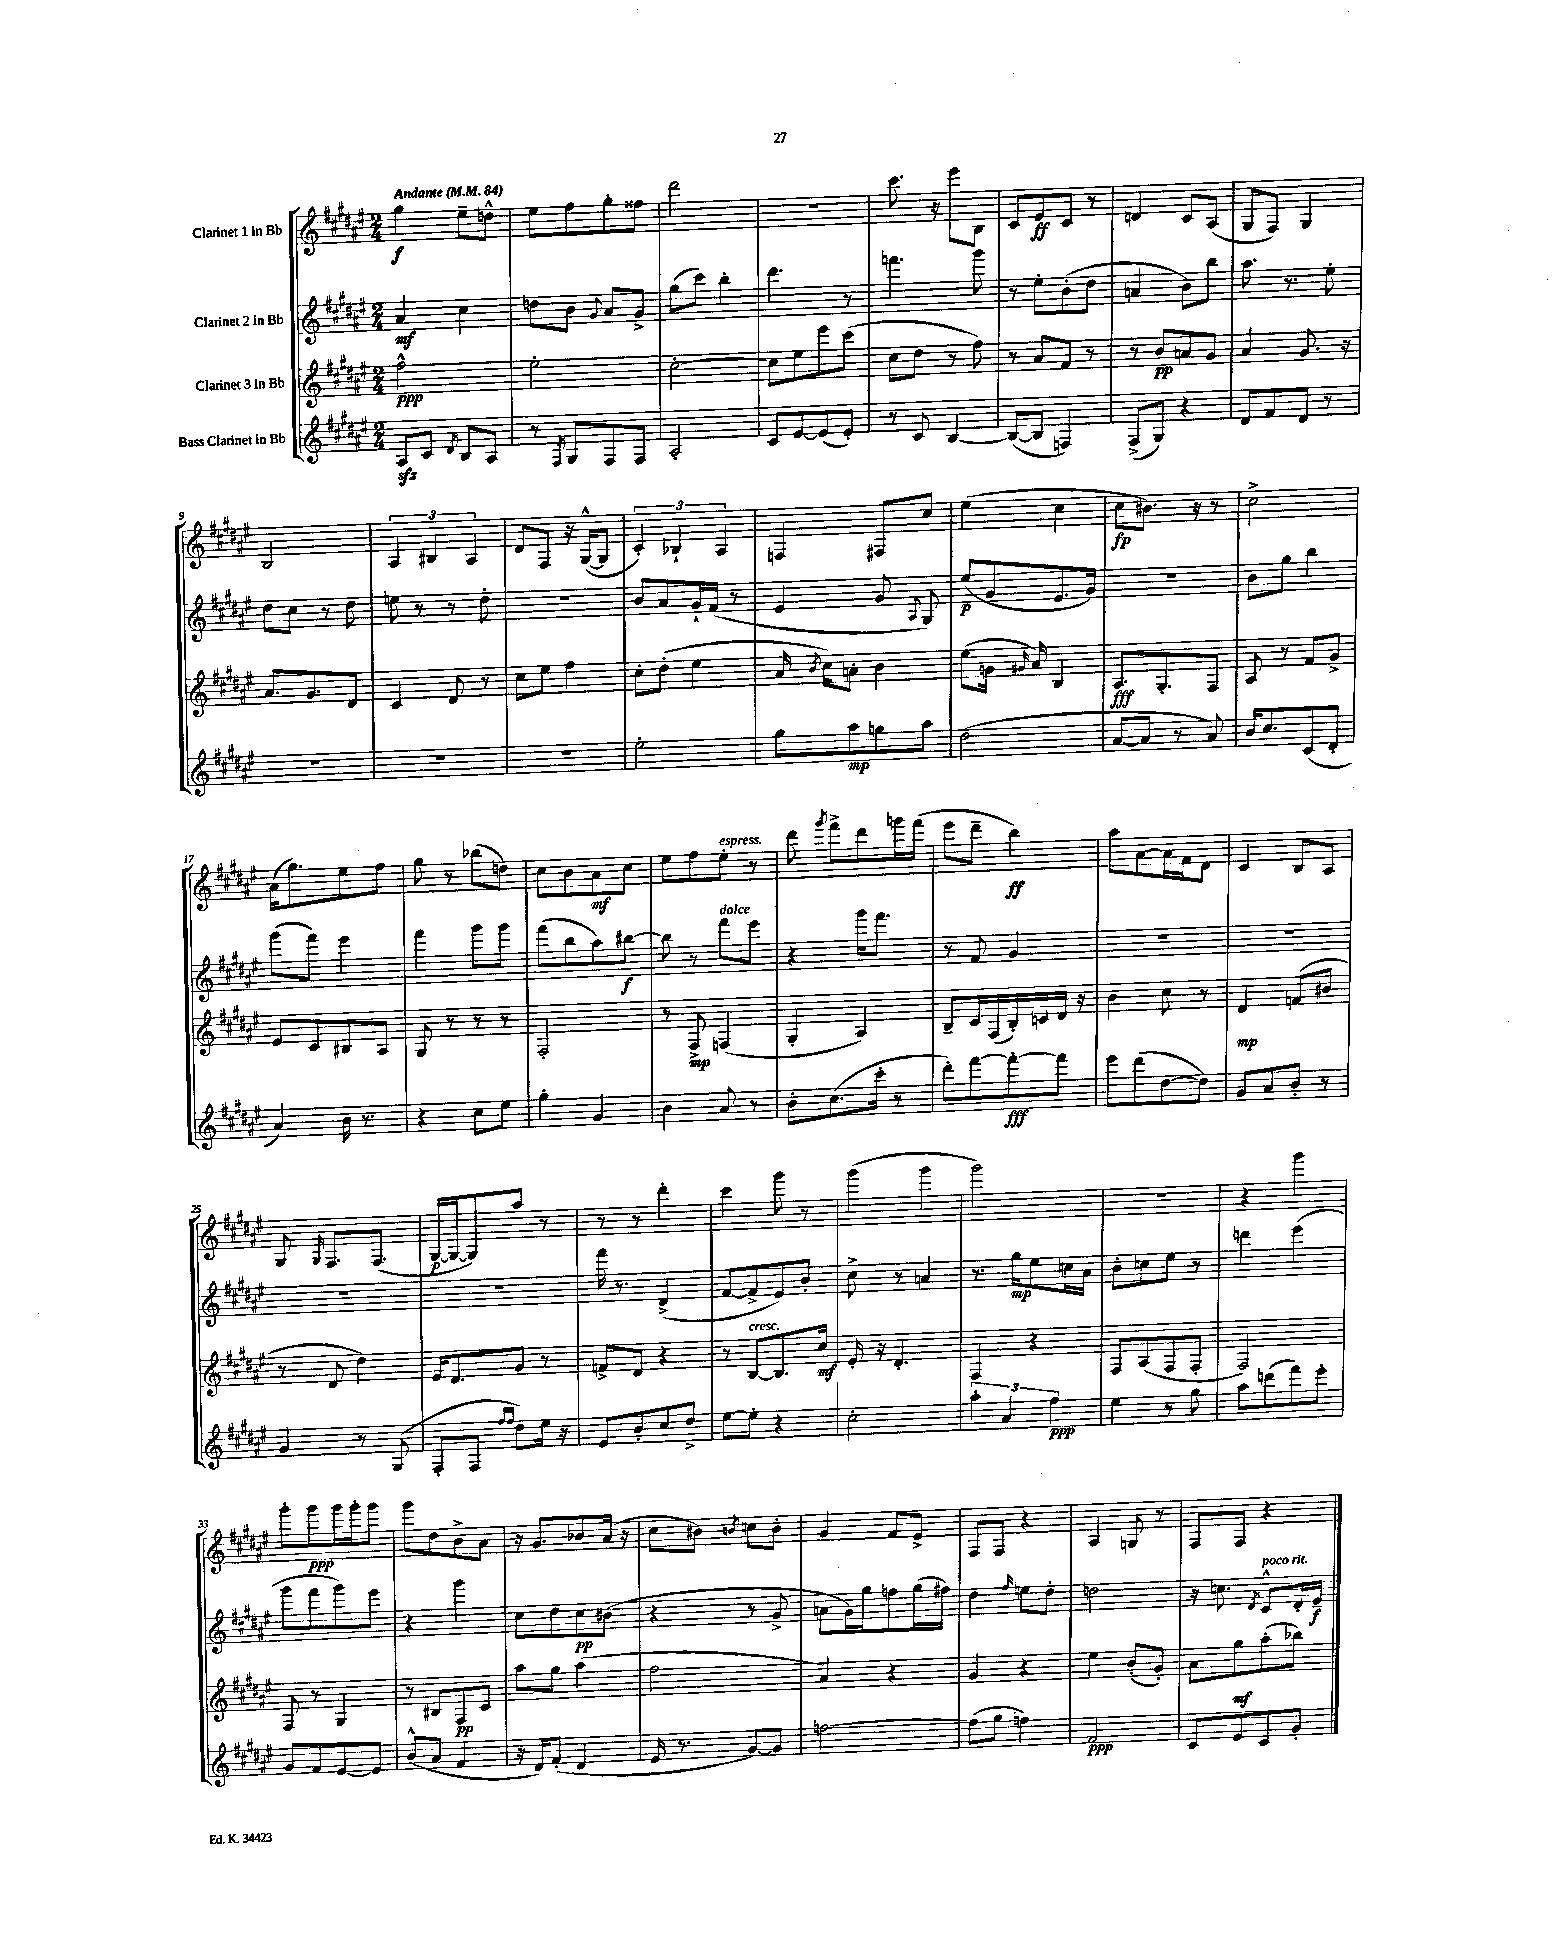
<<
\new StaffGroup <<
\new Staff = "s0" \with { instrumentName = "Clarinet 1 in Bb" } {
    \clef treble \key fis \major \numericTimeSignature \time 2/4 \tempo "Andante" 4 = 84
    \autoBeamOff gis''4\f eis''8[-- d''8]-^ |
    eis''8[ fis''8 gis''8-. fisis''8] |
    dis'''2 |
    R2 |
    cis'''8. r16 eis'''8[ b8] |
    cis'8[ eis'8\ff cis'8] r8 |
    d'4 cis'8[ ais8]( |
    gis8[ fis8]) gis4 |
    b2 |
    \tuplet 3/2 { ais4 bis4 ais4 } |
    dis'8[ fis8] r16 gis16[~-^( gis8] |
    \tuplet 3/2 { cis'4-.) bes4-! ais4 } |
    f4 fis8[ cis''8] |
    eis''4( cis''4 |
    cis''8[\fp bis'8.]) r16 r8 |
    cis''2-> |
    ais'16[( gis''8.) eis''8 fis''8] |
    gis''8 r8 bes''8[( d''8]) |
    cis''8[ b'8 ais'8\mf cis''8] |
    eis''8[ fis''8 eis''8]-.^\markup { \italic "espress." } r8 |
    dis'''8 \acciaccatura { gis'''8 } fis'''8[-> dis'''8 g'''16 fis'''16]( |
    eis'''8[ dis'''8]-- b''4\ff) |
    ais''8[ ais'8~ ais'16 fis'16 dis'8] |
    cis'4 b8[ ais8] |
    gis8 \grace { gis16 } fis8.[ fis8.]( |
    gis16[~\p gis16~ gis8) ais''8] r8 |
    r8 r8 dis'''4-. |
    cis'''4 gis'''8 r8 |
    gis'''4( gis'''4 |
    gis'''2) |
    r2 |
    r4 gis'''4 |
    gis'''8[-. gis'''8\ppp gis'''16 gis'''16-. gis'''8] |
    gis'''8[ dis''8 b'8-> ais'8] |
    r16 gis'8.[ bes'8 ais'16]( r16 |
    cis''8[ bis'8]) \acciaccatura { b'8 } c''8[ b'8]-. |
    gis'4 fis'8[ eis'8]-> |
    fis8[ fis8] r4 |
    ais4 g8 r8 |
    fis8[ fis8] r4 \bar "|." |
}
\new Staff = "s1" \with { instrumentName = "Clarinet 2 in Bb" } {
    \clef treble \key fis \major \numericTimeSignature \time 2/4
    \autoBeamOff ais'4\mf cis''4 |
    d''8[ b'8] \appoggiatura { gis'8 } ais'8[ gis'8]-> |
    gis''8[( cis'''8]) b''4-. |
    dis'''4. r8 |
    f'''4. gis'''8 |
    r8 eis''8[-. b'8-.( dis''8] |
    a'4 b'8[) b''8] |
    ais''8. r8. eis''8-. |
    dis''8[ cis''8] r8 dis''8 |
    e''8 r8 r8 dis''8-. |
    R2 |
    b'8[ ais'8 gis'16-! fis'16]( r8 |
    eis'4 gis'8 \appoggiatura { ais8 } gis8) |
    eis''8[\p( gis'8 eis'8. gis'16]) |
    R2 |
    b'8[ gis''8] b''4 |
    gis'''8[( fis'''8]) eis'''4 |
    fis'''4 gis'''8[ gis'''8] |
    fis'''8[( b''8 ais''8) bis''8]~\f |
    bis''8 r8 fis'''8[^\markup { \italic "dolce" } eis'''8] |
    r4 gis'''16[ fis'''8.] |
    r8 fis'8 gis'4 |
    R2 |
    R2 |
    R2 |
    R2 |
    fis'''16 r8. dis'4->( |
    fis'8[~ fis'8-> eis'8) b'8]-. |
    cis''8-> r8 a'4 |
    r8. gis''16[\mp eis''8 c''16 ais'16] |
    b'8[-. c''8 eis''8] r8 |
    d'''4 eis'''4( |
    gis'''8[ fis'''8 gis'''8) eis'''8] |
    r4 gis'''4 |
    cis''8[ dis''8 cis''8\pp bis'8]( |
    r4 r8 gis'8-> |
    a'8[ gis'16) gis''16 f''8 gis''16( fis''16]) |
    dis''4 \grace { fis''16 } e''8[ dis''8]-. |
    d''2 |
    r16 c''8. \acciaccatura { dis'8 } cis'8[-^^\markup { \italic "poco rit." } dis'16-. eis'16]--\f \bar "|." |
}
\new Staff = "s2" \with { instrumentName = "Clarinet 3 in Bb" } {
    \clef treble \key fis \major \numericTimeSignature \time 2/4
    \autoBeamOff fis''2-^\ppp |
    eis''2-. |
    cis''2~-. |
    cis''8[ eis''8 eis'''8 cis'''8]( |
    cis''8[ dis''8] r8 fis''8) |
    r8 ais'8[ fis'8] r8 |
    r8 b'8[\pp a'8 gis'8] |
    ais'4 gis'8. r16 |
    ais'8.[ gis'8. dis'8] |
    cis'4 dis'8 r8 |
    cis''8[ eis''8] fis''4 |
    cis''8[-. dis''8]-.( eis''4 |
    ais'16 \acciaccatura { b'8 } cis''16[) a'8]-. b'4 |
    eis''8[( g'16] \grace { gis'16 } ais'16) b4 |
    ais8.[\fff gis8.-. fis8] |
    ais8 r8 fis'8[ gis'8]-> |
    eis'8[ cis'8 bis8 ais8] |
    gis8 r8 r8 r8 |
    fis2-. |
    r8 fis8->\mp f4( |
    gis4-. ais4) |
    b8[-- cis'16 fis16( b16-.) c'16 dis'16] r16 |
    b'4 cis''8 r8 |
    dis'4\mp f'8[( bis'8] |
    r8 dis'8 dis''4) |
    eis'16[ dis'8. gis'8] r8 |
    f'8[-> dis'8] r4 |
    r8 b8[~^\markup { \italic "cresc." } b8. cis''16]\mf |
    eis'16-. r16 dis'4.-. |
    fis4 r4 |
    fis8[ ais8( fis8 fis8]-. |
    fis2) |
    fis8 r8 gis4 |
    r8 bis8[ fis8\pp cis'8] |
    ais''8[ gis''8] ais''4( |
    fis''2 |
    ais'4) r4 |
    gis'4 r4 |
    eis''4 b'8[-.( gis'8]-.) |
    ais'8[ gis''8\mf ais''8-.( bes''8]) \bar "|." |
}
\new Staff = "s3" \with { instrumentName = "Bass Clarinet in Bb" } {
    \clef treble \key fis \major \numericTimeSignature \time 2/4
    \autoBeamOff ais8[\sfz cis'8] \acciaccatura { dis'8 } b8[ ais8] |
    r8 \acciaccatura { fis8 } gis8[ fis8 fis8] |
    ais2-. |
    cis'8[ eis'8~ eis'8( eis'8]-.) |
    r8 cis'8 b4~ |
    b8[~( b8] f4) |
    fis8[->( gis8]) r4 |
    dis'8[ fis'8 dis'8] r8 |
    R2 |
    R2 |
    r2 |
    eis''2-. |
    gis''8[ ais''8\mp g''8 ais''8] |
    dis''2( |
    ais'8[~ ais'8] r8 ais'8) |
    b'16[ cis''8. cis'8( dis'8]-. |
    ais'4) b'16 r8. |
    r4 cis''8[ eis''8] |
    gis''4-. gis'4 |
    b'4 ais'8 r8 |
    b'8[-. cis''8.( cis'''16]-. r8 |
    dis'''8[-.) fis'''8~ fis'''8~-.\fff fis'''8] |
    eis'''8[ dis'''8( dis''8~ dis''8]) |
    gis'8[ ais'8 b'8]-. r8 |
    gis'4 r8 gis8( |
    fis8[-. fis8] \grace { fis''16[ fis''16] } dis''8[) eis''16] r16 |
    eis'8[ b'8-. cis''8 dis''8]-> |
    eis''8[~ eis''8]-. r4 |
    cis''2-. |
    \tuplet 3/2 { ais''4-. ais'4 fis''4\ppp } |
    eis''4 r8 gis''8 |
    ais''8[ d'''8( fis'''8) eis'''8]-. |
    gis'8[ fis'8 eis'8~ eis'8] |
    b'8[-^( ais'8] fis'4 |
    r16 dis'16[) fis'8]-.( dis'4 |
    eis'16 r8. gis'8[~) gis'8] |
    f''2~ |
    f''8[( gis''8] f''4) |
    fis'2\ppp |
    cis'8[ eis'8 cis'8 gis'8]-. \bar "|." |
}
>>
>>
